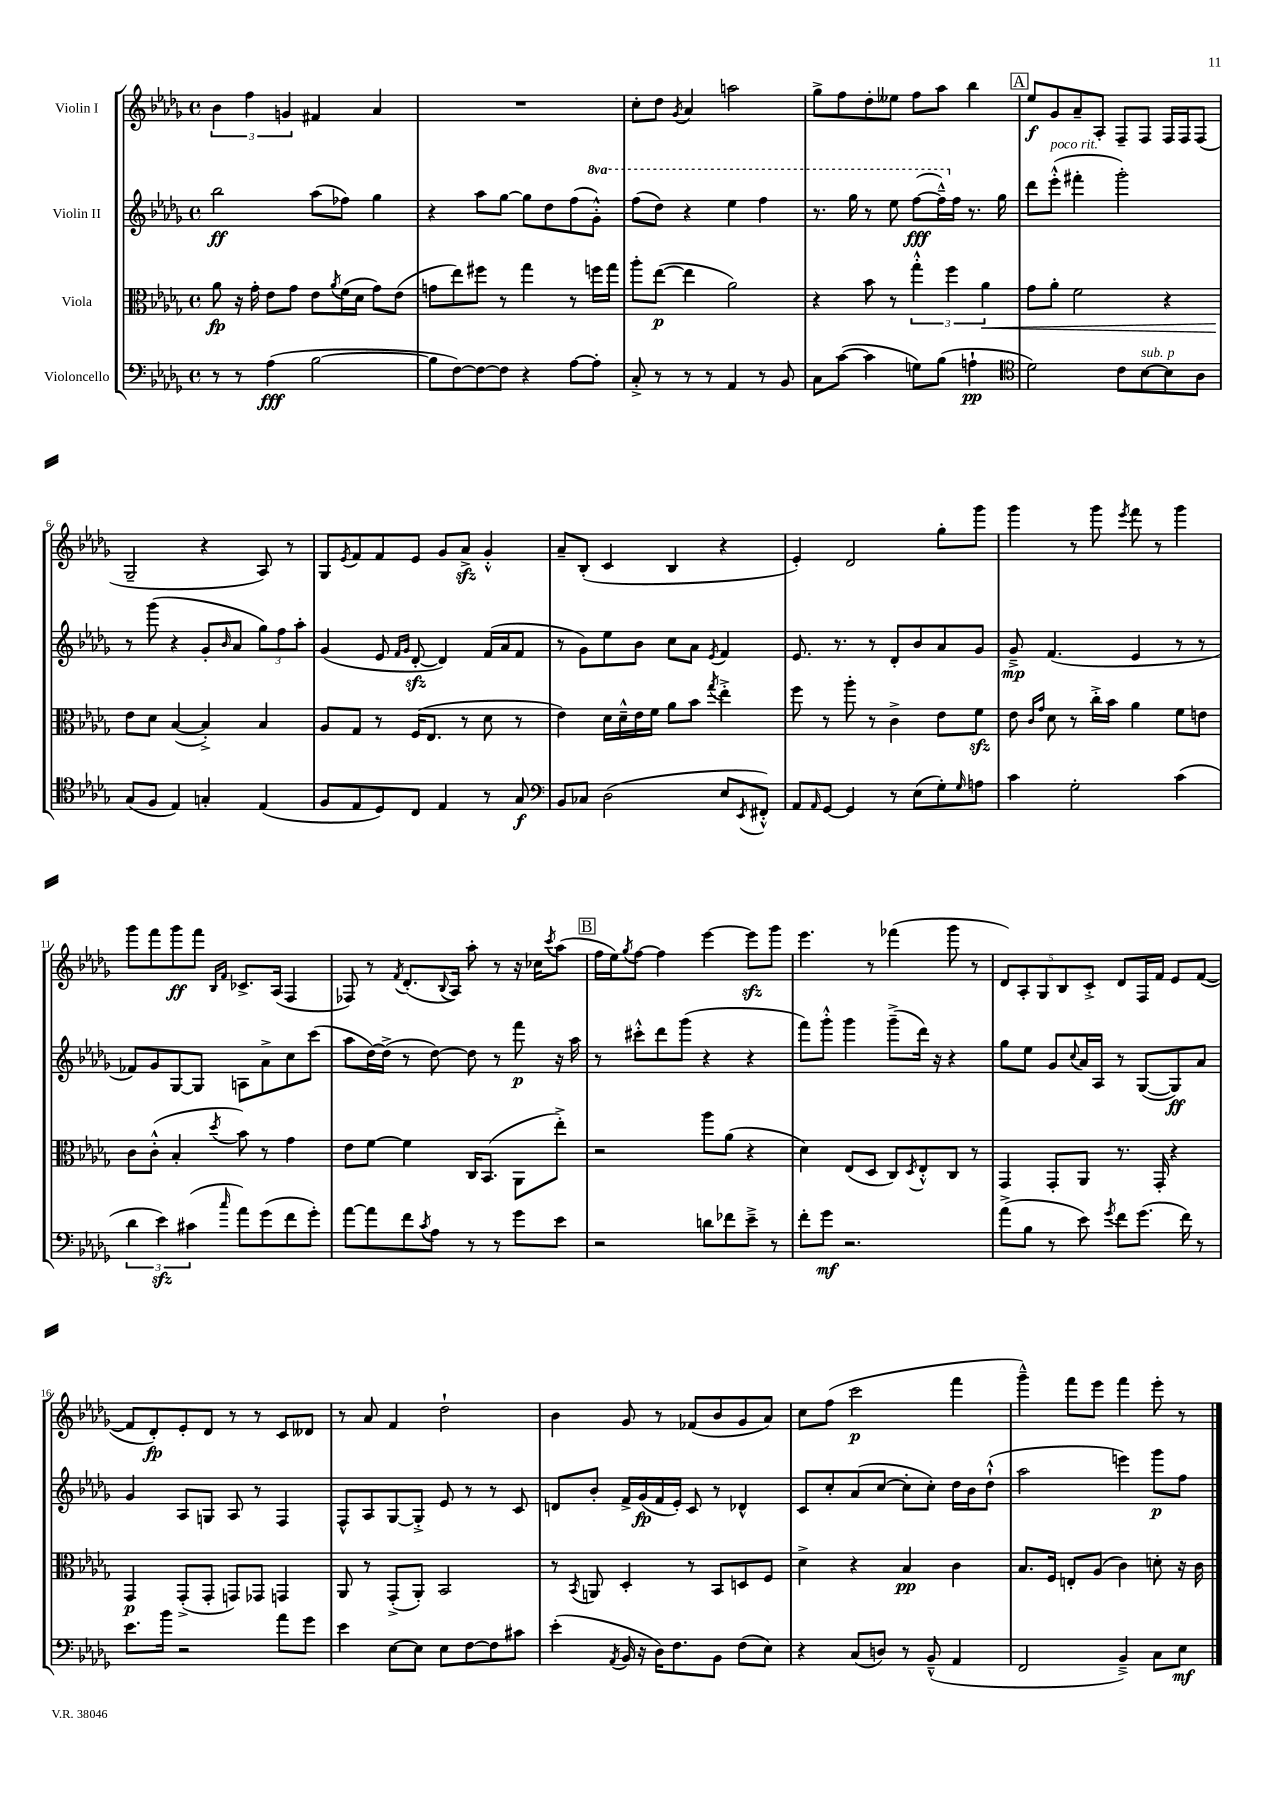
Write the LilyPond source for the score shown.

<<
\new StaffGroup <<
\new Staff = "s0" \with { instrumentName = "Violin I" } {
    \clef treble \key des \major \defaultTimeSignature \time 4/4
    \tuplet 3/2 { bes'4 f''4 g'4 } fis'4 aes'4 |
    R1 |
    c''8-. des''8 \acciaccatura { ges'8 } aes'4 a''2 |
    ges''8-> f''8 des''8-. eeses''8 f''8 aes''8 bes''4 |
    \mark \markup { \box "A" } ees''8\f ges'8 aes'8-- aes8-. f8-- f8 f16 f16 f8( |
    ges2-- r4 aes8) r8 |
    ges8 \acciaccatura { ees'8 } f'8 f'8 ees'8 ges'8 aes'8->\sfz ges'4-.-^ |
    aes'8-- bes8-.( c'4 bes4 r4 |
    ees'4-.) des'2 ges''8-. ges'''8 |
    ges'''4 r8 ges'''8 \acciaccatura { ees'''8 } f'''8 r8 ges'''4 |
    ges'''8 f'''8 ges'''8\ff f'''8 \grace { bes16 f'16 } ces'8.-> aes16( f4 |
    fes8) r8 \acciaccatura { f'8 } des'8.-.( \appoggiatura { bes8 } aes16) aes''8-. r8 r16 ces''16 \acciaccatura { c'''8 } aes''8( |
    \mark \markup { \box "B" } f''16 ees''16) \acciaccatura { ges''8 } f''8~ f''4 ees'''4~ ees'''8\sfz ges'''8 |
    ees'''4. r8 fes'''4( ges'''8 r8 |
    \tuplet 5/4 { des'8) aes8-. ges8 bes8 c'8-.-> } des'8 f16 f'16 ees'8 f'8~( |
    f'8 des'8-.\fp) ees'8-. des'8 r8 r8 c'8 deses'8 |
    r8 aes'8 f'4 des''2-! |
    bes'4 ges'8 r8 fes'8( bes'8 ges'8 aes'8) |
    c''8 f''8( c'''2\p f'''4 |
    ges'''4---^) f'''8 ees'''8 f'''4 ees'''8-. r8 \bar "|." |
}
\new Staff = "s1" \with { instrumentName = "Violin II" } {
    \clef treble \key des \major \defaultTimeSignature \time 4/4 \set Staff.ottavationMarkups = #ottavation-simple-ordinals
    bes''2\ff aes''8( fes''8) ges''4 |
    r4 aes''8 ges''8~ ges''8 des''8 f''8( \ottava #1 ges''8-.-^) |
    f'''8( des'''8) r4 ees'''4 f'''4 |
    r8. ges'''16 r8 ees'''8 f'''8~\fff( f'''16---^) \ottava #0 f''16 r8. ges''16 |
    \mark \markup { \box "A" } des'''8 ees'''8-.-^^\markup { \italic "poco rit." }( fis'''4-. ges'''2-.) |
    r8 ges'''8( r4 ges'8-. \grace { bes'16 } aes'8 \tuplet 3/2 { ges''8) f''8 aes''8-. } |
    ges'4( ees'8 \grace { f'16 ges'16 } des'8~-.\sfz des'4) f'16( aes'16 f'8 |
    r8 ges'8) ees''8 bes'8 c''8 aes'8 \acciaccatura { ees'8 } f'4 |
    ees'8. r8. r8 des'8-. bes'8 aes'8 ges'8 |
    ges'8--->\mp f'4.( ees'4 r8 r8 |
    fes'8) ges'8 ges8~ ges8 a8 aes'8-> c''8 c'''8( |
    aes''8 des''16~) des''16->( r8 des''8~) des''8 r8 f'''8\p r16 aes''16 |
    \mark \markup { \box "B" } r8 cis'''8-.-^ des'''8 ges'''8( r4 r4 |
    f'''8) ges'''8-.-^ ges'''4 ges'''8--->( des'''16) r16 r4 |
    ges''8 ees''8 ges'8 \appoggiatura { c''8 } aes'16 aes16 r8 ges8~( ges8\ff) aes'8 |
    ges'4 aes8 g8 aes8 r8 f4 |
    f8-^ aes8 ges8~ ges8-.-> ees'8 r8 r8 c'8 |
    d'8 bes'8-. f'16-> ges'16\fp( f'16 ees'16-.) c'8 r8 des'4-^ |
    c'8 c''8-. aes'8( c''8~ c''8-. c''8-.) des''16 bes'16 des''8-!-^( |
    aes''2 e'''4) ges'''8\p f''8 \bar "|." |
}
\new Staff = "s2" \with { instrumentName = "Viola" } {
    \clef alto \key des \major \defaultTimeSignature \time 4/4
    aes'8\fp r16 ges'16-. ees'8 ges'8 ees'8 \acciaccatura { aes'8 } f'16( des'16 ges'8) ees'8( |
    g'8 ees''8) fis''8 r8 ges''4 r8 f''16 ges''16 |
    aes''8-. ees''8~\p( ees''4 aes'2) |
    r4 bes'8 r8 \tuplet 3/2 { ges''4-.-^ f''4 aes'4\< } |
    \mark \markup { \box "A" } ges'8 aes'8-. f'2 r4 |
    ees'8\! des'8 bes4~( bes4-.->) bes4 |
    aes8 ges8 r8 f16( ees8. r8 des'8 r8 |
    ees'4) des'16 des'16---^ ees'16 f'16 aes'8 bes'8 \acciaccatura { ges''8 } ees''4-.-> |
    f''8 r8 aes''8-. r8 c'4-> ees'8 f'8\sfz |
    ees'8 \grace { c'16 ges'16 } des'8 r8 c''16-.-> bes'16 aes'4 f'8 e'8 |
    c'8 c'8-.-^( bes4-. \acciaccatura { des''8 } bes'8) r8 ges'4 |
    ees'8 f'8~ f'4 c16 bes,8.( aes,8 ees''8-.->) |
    \mark \markup { \box "B" } r2 aes''8 aes'8( r4 |
    des'4) ees8( des8 c8) \acciaccatura { des8 } ees8-.-^ c8 r8 |
    ges,4 ges,8-. aes,8 r8. ges,16-. r4 |
    ges,4\p ges,8-.->( ges,8-. g,8) ges,8 g,4 |
    aes,8 r8 ges,8-.->( aes,8-.) bes,2 |
    r8 \acciaccatura { bes,8 } a,8 des4-. r8 bes,8 d8 f8 |
    des'4-> r4 bes4\pp c'4 |
    bes8. f16 e8-. aes8( c'4) d'8-. r16 c'16 \bar "|." |
}
\new Staff = "s3" \with { instrumentName = "Violoncello" } {
    \clef bass \key des \major \defaultTimeSignature \time 4/4
    r8 r8 aes4\fff( bes2~ |
    bes8 f8~) f8~ f8 r4 aes8~ aes8-. |
    c8-.-> r8 r8 r8 aes,4 r8 bes,8 |
    c8 c'8~( c'4 g8) bes8( a4-!\pp |
    \mark \markup { \box "A" } \clef tenor des'2) c'8 bes8~^\markup { \italic "sub. p" } bes8 aes8 |
    ges8( f8 ees4) g4-. ees4( |
    f8 ees8 des8) c8 ees4 r8 ges8\f |
    \clef bass bes,8 ces8 des2( ees8 \acciaccatura { ees,8 } fis,8-.-^) |
    aes,8 \grace { aes,16 } ges,8~ ges,4 r8 ees8( ges8-.) \grace { ges16 } a8 |
    c'4 ges2-. c'4( |
    \tuplet 3/2 { des'4 ees'4\sfz) cis'4( } \grace { c''16 } aes'8) ges'8( f'8 ges'8-.) |
    aes'8~ aes'8 f'8 \acciaccatura { c'8 } aes8 r8 r8 ges'8 ees'8 |
    \mark \markup { \box "B" } r2 d'8 fes'8 ees'8---> r8 |
    f'8-. ges'8\mf r2. |
    aes'8->( bes8 r8 ees'8) \acciaccatura { ges'8 } f'8 ges'8.( f'16) r8 |
    ees'8. bes'16 r2 aes'8 ges'8 |
    ees'4 ees8~ ees8 ees8 f8~ f8 cis'8 |
    ees'4-.( \acciaccatura { aes,8 } bes,16 r16 des16) f8. bes,8 f8( ees8) |
    r4 c8( d8) r8 bes,8---^( aes,4 |
    f,2 bes,4--->) c8 ees8\mf \bar "|." |
}
>>
>>
